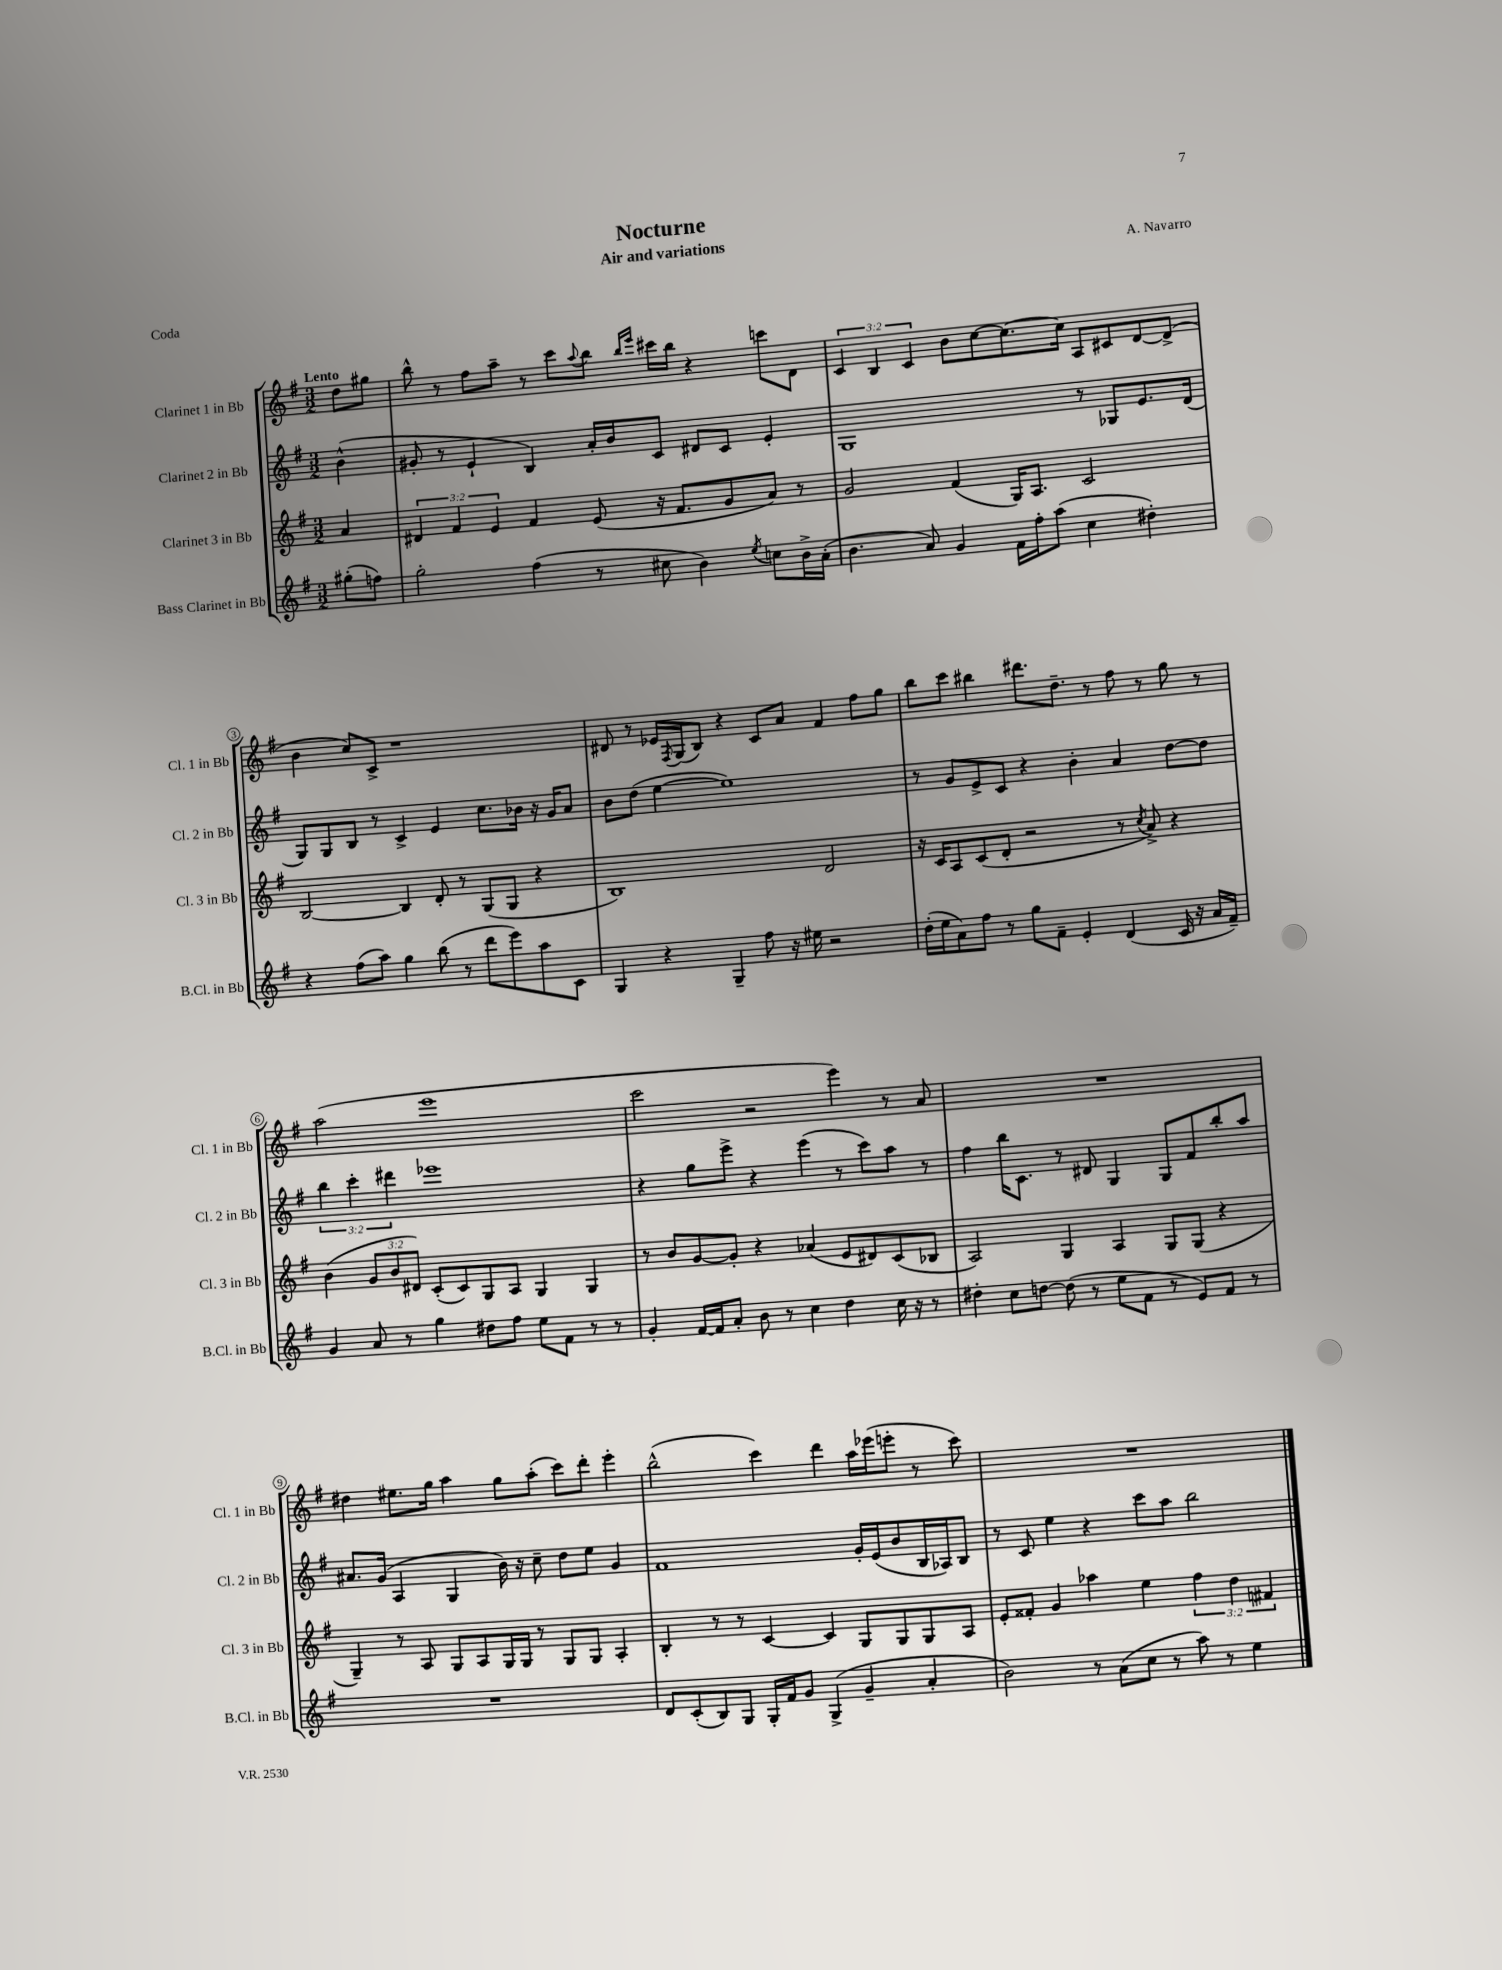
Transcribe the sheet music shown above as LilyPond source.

\header { title = "Nocturne" composer = "A. Navarro" subtitle = "Air and variations" piece = "Coda" }
<<
\new StaffGroup <<
\new Staff = "s0" \with { instrumentName = "Clarinet 1 in Bb" shortInstrumentName = "Cl. 1 in Bb" } {
    \clef treble \key g \major \numericTimeSignature \time 3/2 \override Staff.TupletNumber.text = #tuplet-number::calc-fraction-text \partial 4 \tempo "Lento"
    d''8 gis''8 |
    b''8-^ r8 fis''8 a''8-- r8 c'''8 \appoggiatura { a''8 } b''8 \grace { b''16 e'''16 } cis'''16 b''16 r4 c'''8 d'8 |
    \tuplet 3/2 { c'4 b4 c'4 } b'8 c''8~ c''8.~ c''16 a8 cis'8 d'8~ d'8->( |
    b'4 c''8) c'8-> r1 |
    dis'8 r8 ees'16 \acciaccatura { fis8 } g16( b8) r4 c'8 a'8 fis'4 fis''8 g''8 |
    b''8 c'''8 bis''4 dis'''8. d''8.-- r8 fis''8 r8 g''8 r8 |
    a''2( e'''1 |
    c'''2 r2 e'''4) r8 a'8 |
    R1. |
    dis''4 eis''8. g''16 a''4 g''8 a''8-.( c'''8) d'''8-. e'''4-. |
    b''2-^( c'''4) d'''4 a''16 ees'''16( e'''8-. r8 c'''8) |
    R1. \bar "|." |
}
\new Staff = "s1" \with { instrumentName = "Clarinet 2 in Bb" shortInstrumentName = "Cl. 2 in Bb" } {
    \clef treble \key g \major \numericTimeSignature \time 3/2 \override Staff.TupletNumber.text = #tuplet-number::calc-fraction-text \partial 4
    b'4-^( |
    gis'8-. r8 e'4-! b4) a'16-. b'16 c'8 dis'8 c'8 e'4-. |
    g1 r8 ges8 e'8. d'16( |
    g8) g8 b8 r8 c'4-> e'4 c''8. bes'16 r16 g'16 a'8 |
    b'8 d''8( e''4~ e''1) |
    r8 g'8 e'8-> c'8 r4 b'4-. a'4 d''8~ d''8 |
    \tuplet 3/2 { b''4 c'''4-. dis'''4 } ees'''1 |
    r4 g''8 e'''8-> r4 e'''4( r8 c'''8) a''8 r8 |
    fis''4 b''16 c'8. r8 dis'8 g4 g8 fis'8 b''8-. a''8 |
    ais'8. g'16( a4 g4 b'16) r16 c''8-- d''8 e''8 g'4 |
    fis'1 g'16-. e'16( b'8 b16 aes16) b8 |
    r8 c'8 e''4 r4 c'''8 a''8 b''2 \bar "|." |
}
\new Staff = "s2" \with { instrumentName = "Clarinet 3 in Bb" shortInstrumentName = "Cl. 3 in Bb" } {
    \clef treble \key g \major \numericTimeSignature \time 3/2 \override Staff.TupletNumber.text = #tuplet-number::calc-fraction-text \partial 4
    a'4 |
    \tuplet 3/2 { dis'4 fis'4 e'4 } fis'4 e'8( r16 fis'8. g'8 a'8) r8 |
    g'2 fis'4( g16) a8. c'2 |
    b2~ b4 d'8-. r8 g8( g8 r4 |
    b1) d'2 |
    r16 c'16 a8 c'8( d'8-. r2 r8 \acciaccatura { c''8 } a'8->) r4 |
    b'4( \tuplet 3/2 { g'8 b'8 dis'8) } c'8-.( c'8) g8 a8 g4 g4 |
    r8 b'8 g'8~ g'8-. r4 aes'4( e'8 dis'8) c'8( bes8 |
    a2) g4 a4 g8 g8( r4 |
    g4--) r8 a8 g8 a8 g16 g16 r8 g8 g8 a4-. |
    b4-. r8 r8 c'4~ c'4 g8 g8 g8 a8 |
    e'8-. fisis'8-. g'4 aes''4 e''4 \tuplet 3/2 { fis''4 d''4 fis'4 } \bar "|." |
}
\new Staff = "s3" \with { instrumentName = "Bass Clarinet in Bb" shortInstrumentName = "B.Cl. in Bb" } {
    \clef treble \key g \major \numericTimeSignature \time 3/2 \partial 4
    gis''8-.( f''8) |
    g''2-. fis''4( r8 cis''8 b'4) \acciaccatura { e''8 } c''8 b'16-> a'16-.( |
    b'4. a'8) g'4 fis'16 fis''16-. a''8( c''4 dis''4-.) |
    r4 fis''8( a''8) g''4 b''8( r8 d'''8 e'''8) a''8 c'8 |
    g4 r4 g4-- fis''8 r16 eis''16 r2 |
    d''16-.( e''16 a'8) fis''8 r8 g''8 fis'8-- e'4-. d'4( c'16 r16 a'16 fis'16--) |
    g'4 a'8 r8 g''4 dis''8 fis''8 e''8 fis'8 r8 r8 |
    g'4-. fis'16~ fis'16 a'8-. b'8 r8 c''4 d''4 c''16 r16 r8 |
    dis''4-. c''8 d''8~ d''8( r8 e''8 fis'8 r8 e'8) fis'8 r8 |
    R1. |
    d'8 c'8-.( b8) g8 g16-. fis'16 g'8 g4->( g'4-- a'4-. |
    b'2) r8 a'8( c''8 r8 a''8) r8 e''4 \bar "|." |
}
>>
>>
\layout { \context { \Score \override BarNumber.stencil = #(make-stencil-circler 0.1 0.3 ly:text-interface::print) } }
